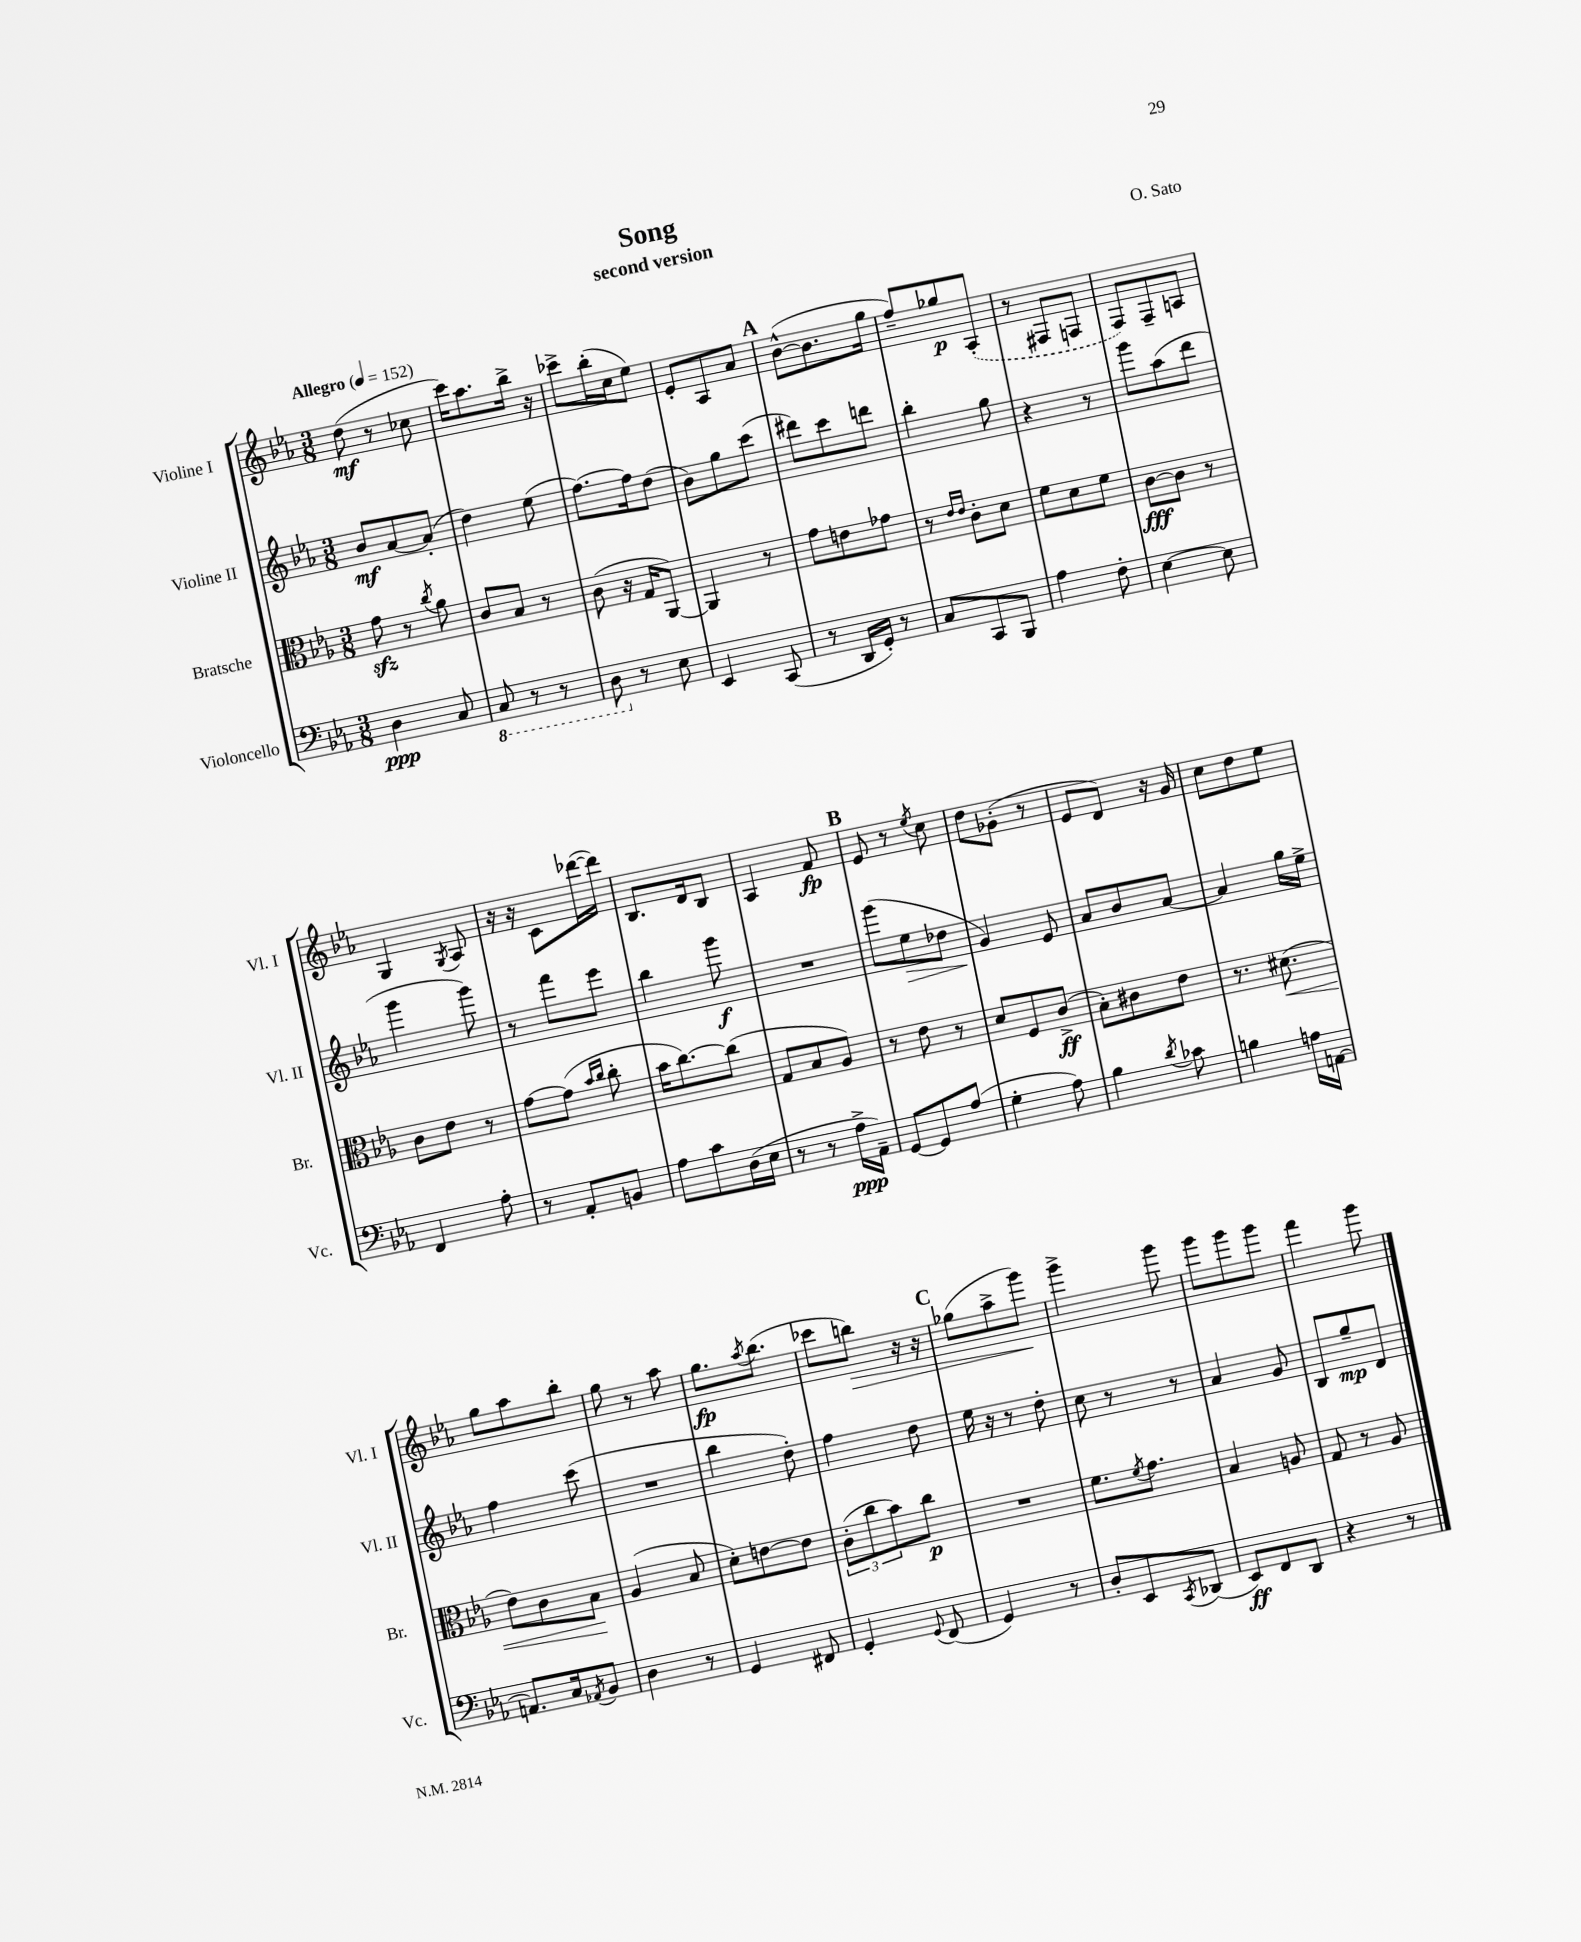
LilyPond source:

\header { title = "Song" composer = "O. Sato" subtitle = "second version" }
<<
\new StaffGroup <<
\new Staff = "s0" \with { instrumentName = "Violine I" shortInstrumentName = "Vl. I" } {
    \clef treble \key ees \major \numericTimeSignature \time 3/8 \tempo "Allegro" 4 = 152
    d''8\mf( r8 ces''8 |
    c'''16) aes''8. bes''16-> r16 |
    ces'''8-> bes''16-.( c''16 ees''8) |
    ees'8-. aes8 aes'8 |
    \mark \markup { \bold "A" } bes'8~-^( bes'8. g''16 |
    f''8--) ges''8\p \once \slurDashed aes8-.( |
    r8 fis8 f8 |
    f8) f8-- a8 |
    g4 \acciaccatura { g8 } aes8 |
    r16 r16 c'8 des'''16~( des'''16) |
    bes8. d'16 bes8 |
    aes4 f'8\fp |
    \mark \markup { \bold "B" } ees'8 r8 \acciaccatura { ees''8 } c''8 |
    d''8 ges'8-.( r8 |
    ees'8 d'8) r16 g'16 |
    c''8 d''8 ees''8 |
    g''8 aes''8 bes''8-. |
    g''8 r8 aes''8 |
    g''8.\fp \acciaccatura { aes''8 } bes''8.( |
    ces'''8 b''8\>) r16 r16 |
    \mark \markup { \bold "C" } ges''8( aes''8-> g'''8\!) |
    g'''4-> g'''8 |
    g'''8 g'''8 g'''8 |
    f'''4 g'''8 \bar "|." |
}
\new Staff = "s1" \with { instrumentName = "Violine II" shortInstrumentName = "Vl. II" } {
    \clef treble \key ees \major \numericTimeSignature \time 3/8
    bes'8\mf aes'8~ aes'8-.( |
    d''4) ees''8( |
    f''8.~) f''16 d''8( |
    bes'8) g''8 c'''8( |
    \mark \markup { \bold "A" } dis'''8) c'''8 d'''8 |
    bes''4-. g''8 |
    r4 r8 |
    g'''8 aes''8( d'''8 |
    g'''4 g'''8) |
    r8 f'''8 ees'''8 |
    bes''4 g'''8\f |
    R4. |
    \mark \markup { \bold "B" } g'''8( ees''8\> des''8 |
    g'4\!) ees'8 |
    aes'8 bes'8 aes'8~ |
    aes'4 g''16 ees''16-> |
    f''4 c'''8( |
    R4. |
    bes''4 d''8-.) |
    f''4 d''8 |
    \mark \markup { \bold "C" } ees''16 r16 r8 d''8-. |
    c''8 r8 r8 |
    aes'4 g'8 |
    bes8 g''8--\mp d'8 \bar "|." |
}
\new Staff = "s2" \with { instrumentName = "Bratsche" shortInstrumentName = "Br." } {
    \clef alto \key ees \major \numericTimeSignature \time 3/8
    g'8\sfz r8 \acciaccatura { c''8 } aes'8 |
    c'8 bes8 r8 |
    c'8( r16 g16 aes,8~) |
    aes,4 r8 |
    \mark \markup { \bold "A" } g'8 e'8 ges'8 |
    r8 \grace { ees'16 ees'16 } c'8-. d'8 |
    f'8 d'8 f'8 |
    c'8~\fff c'8 r8 |
    c'8 ees'8 r8 |
    g'8~ g'8( \grace { bes'16 c''16 } c''8-. |
    bes'16 c''8.~) c''8( |
    g8 bes8 aes8) |
    \mark \markup { \bold "B" } r8 ees'8 r8 |
    d'8 f8 c'8->\ff( |
    bes8-.) cis'8 ees'8 |
    r8. dis'8.\<( |
    ees'8) c'8 bes8\! |
    aes4( bes8 |
    d'8-.) e'8~ e'8 |
    \tuplet 3/2 { c'8-.( c''8 bes'8) } c''8\p |
    \mark \markup { \bold "C" } R4. |
    f'8. \acciaccatura { f'8 } g'8. |
    bes4 a8 |
    g8 r8 aes8 \bar "|." |
}
\new Staff = "s3" \with { instrumentName = "Violoncello" shortInstrumentName = "Vc." } {
    \clef bass \key ees \major \numericTimeSignature \time 3/8
    d4\ppp c8 |
    \ottava #-1 c,8 r8 r8 |
    d,8 \ottava #0 r8 ees8 |
    ees,4 c,8( |
    \mark \markup { \bold "A" } r8 d,16 g,16-.) r8 |
    c8 c,8 bes,,8 |
    aes4 f8-. |
    ees4~ ees8 |
    f,4 aes8-. |
    r8 aes,8-. b,8 |
    aes8 c'8 d16( ees16 |
    r8 r8 aes16->\ppp aes,16--) |
    \mark \markup { \bold "B" } g,8~ g,8 aes8( |
    g4-. aes8) |
    bes4 \acciaccatura { d'8 } ces'8 |
    b4 a16 a,16~ |
    a,8. c16 \acciaccatura { aes,8 } bes,8 |
    d4 r8 |
    g,4 fis,8 |
    g,4-. \appoggiatura { g,8 } f,8( |
    \mark \markup { \bold "C" } g,4) r8 |
    d8-. ees,8 \acciaccatura { c,8 } des,8( |
    ees,8\ff) f,8 d,8 |
    r4 r8 \bar "|." |
}
>>
>>
\layout { \context { \Score \remove "Bar_number_engraver" } }
